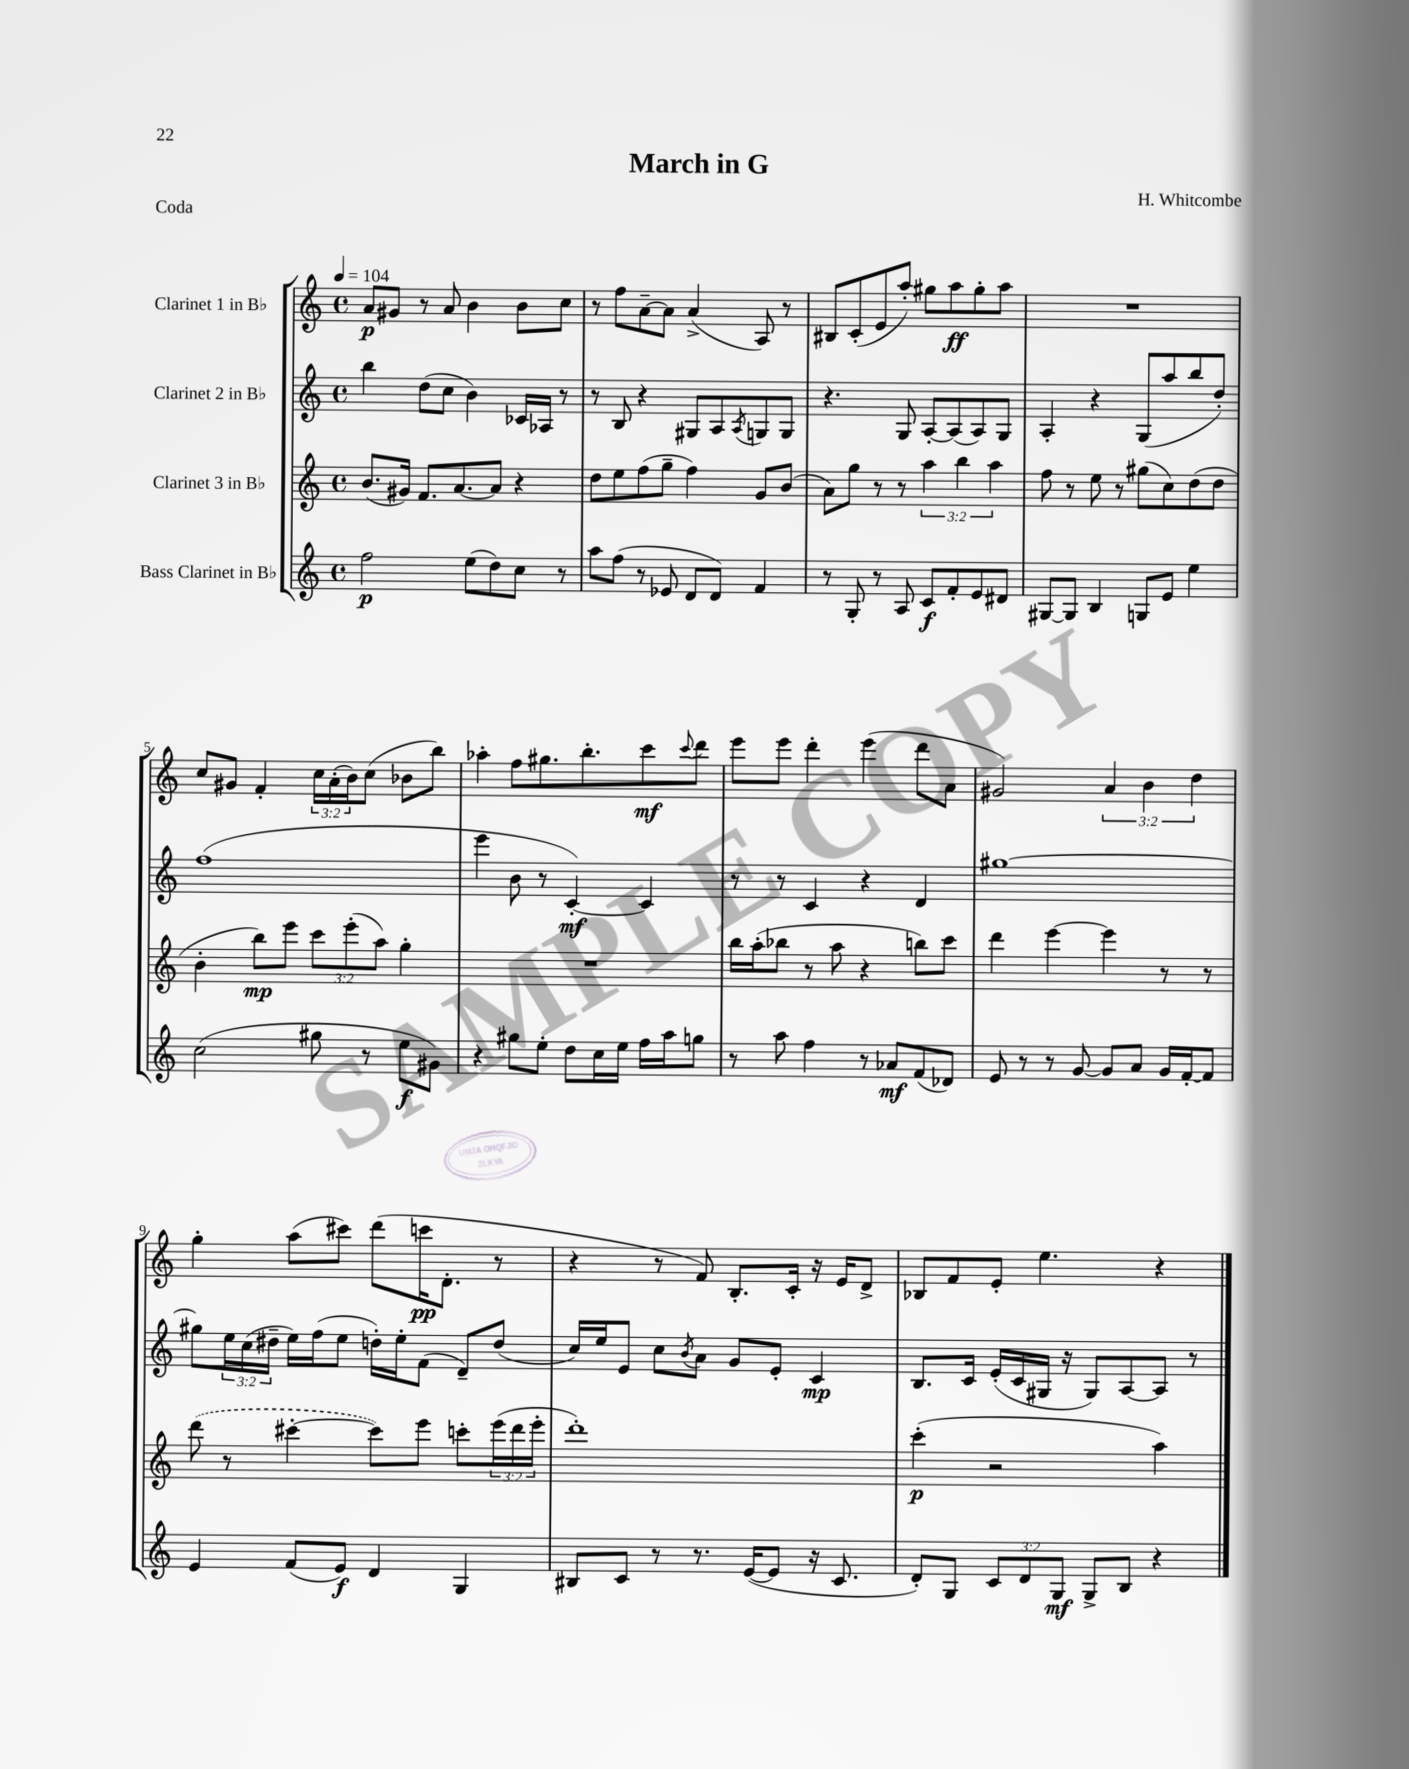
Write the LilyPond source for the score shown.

\header { title = "March in G" composer = "H. Whitcombe" piece = "Coda" }
<<
\new StaffGroup <<
\new Staff = "s0" \with { instrumentName = "Clarinet 1 in Bb" } {
    \clef treble \key c \major \defaultTimeSignature \time 4/4 \override Staff.TupletNumber.text = #tuplet-number::calc-fraction-text \tempo 4 = 104
    a'8\p gis'8 r8 a'8 b'4 b'8 c''8 |
    r8 f''8 a'8~-- a'8 a'4->( a8) r8 |
    bis8 c'8-.( e'8 a''8-.) gis''8 a''8\ff gis''8-. a''8 |
    R1 |
    c''8 gis'8 f'4-. \tuplet 3/2 { c''16 a'16-.( b'16) } c''8( bes'8 b''8) |
    aes''4-. f''8 gis''8. b''8.-. c'''8\mf \appoggiatura { c'''8 } d'''8 |
    e'''8 e'''8 d'''4-. e'''4( d'''8 a'8 |
    gis'2) \tuplet 3/2 { a'4 b'4 d''4 } |
    g''4-. a''8( cis'''8) d'''8( c'''16\pp d'8.-. r8 |
    r4 r8 f'8) b8.-. c'16-. r16 e'16 d'8-> |
    bes8 f'8 e'8-. e''4. r4 \bar "|." |
}
\new Staff = "s1" \with { instrumentName = "Clarinet 2 in Bb" } {
    \clef treble \key c \major \defaultTimeSignature \time 4/4 \override Staff.TupletNumber.text = #tuplet-number::calc-fraction-text
    b''4 d''8( c''8 b'4) ces'16 aes16 r8 |
    r8 b8 r4 gis8 a8 \acciaccatura { a8 } g8 g8 |
    r4. g8 a8~-. a8( a8) g8 |
    a4-. r4 g8( a''8 b''8 d''8-.) |
    f''1( |
    e'''4 b'8 r8 c'4~-.\mf) c'4 |
    r8 r8 c'4 r4 d'4 |
    gis''1~ |
    gis''8 \tuplet 3/2 { e''16 c''16( dis''16-- } e''16) f''16( e''8 d''16-.) e''16-. f'8( d'8--) d''8( |
    c''16) e''16 e'8 c''8 \acciaccatura { b'8 } a'8 g'8 e'8-. c'4\mp |
    b8. c'16 e'16-.( c'16 gis16 r16 gis8) a8~ a8 r8 \bar "|." |
}
\new Staff = "s2" \with { instrumentName = "Clarinet 3 in Bb" } {
    \clef treble \key c \major \defaultTimeSignature \time 4/4 \override Staff.TupletNumber.text = #tuplet-number::calc-fraction-text
    b'8.( gis'16) f'8. a'8.~ a'8 r4 |
    d''8 e''8 f''8( g''8-- f''4) g'8 b'8( |
    a'8) g''8 r8 r8 \tuplet 3/2 { a''4 b''4 a''4 } |
    f''8 r8 e''8 r8 gis''8( c''8) d''8( d''8 |
    b'4-. b''8\mp) e'''8 \tuplet 3/2 { c'''8 e'''8-.( a''8) } g''4-. |
    R1 |
    b''16 a''16-.( bes''8 r8 a''8 r4 b''8) c'''8 |
    d'''4 e'''4~ e'''4 r8 r8 |
    \once \slurDashed d'''8( r8 cis'''4~-. cis'''8) e'''8 c'''8-. \tuplet 3/2 { e'''16( d'''16 e'''16-. } |
    d'''1-.) |
    c'''4-.\p( r2 a''4) \bar "|." |
}
\new Staff = "s3" \with { instrumentName = "Bass Clarinet in Bb" } {
    \clef treble \key c \major \defaultTimeSignature \time 4/4 \override Staff.TupletNumber.text = #tuplet-number::calc-fraction-text
    f''2\p e''8( d''8) c''8 r8 |
    a''8 f''8( r8 ees'8 d'8 d'8) f'4 |
    r8 g8-. r8 a8 c'8\f f'8-. e'8 dis'8 |
    gis8~ gis8 b4 g8 e'8 e''4 |
    c''2( gis''8 r8 e''8\f gis'8) |
    r4 gis''8 e''8-. d''8 c''16 e''16 f''16 a''16 g''8 |
    r8 a''8 f''4 r8 aes'8\mf f'8( des'8) |
    e'8 r8 r8 g'8~ g'8 a'8 g'16 f'16~-. f'8 |
    e'4 f'8( e'8\f) d'4 g4 |
    bis8 c'8 r8 r8. e'16~( e'8 r16 c'8. |
    d'8-.) g8 \tuplet 3/2 { c'8 d'8 g8\mf } g8-> b8 r4 \bar "|." |
}
>>
>>
